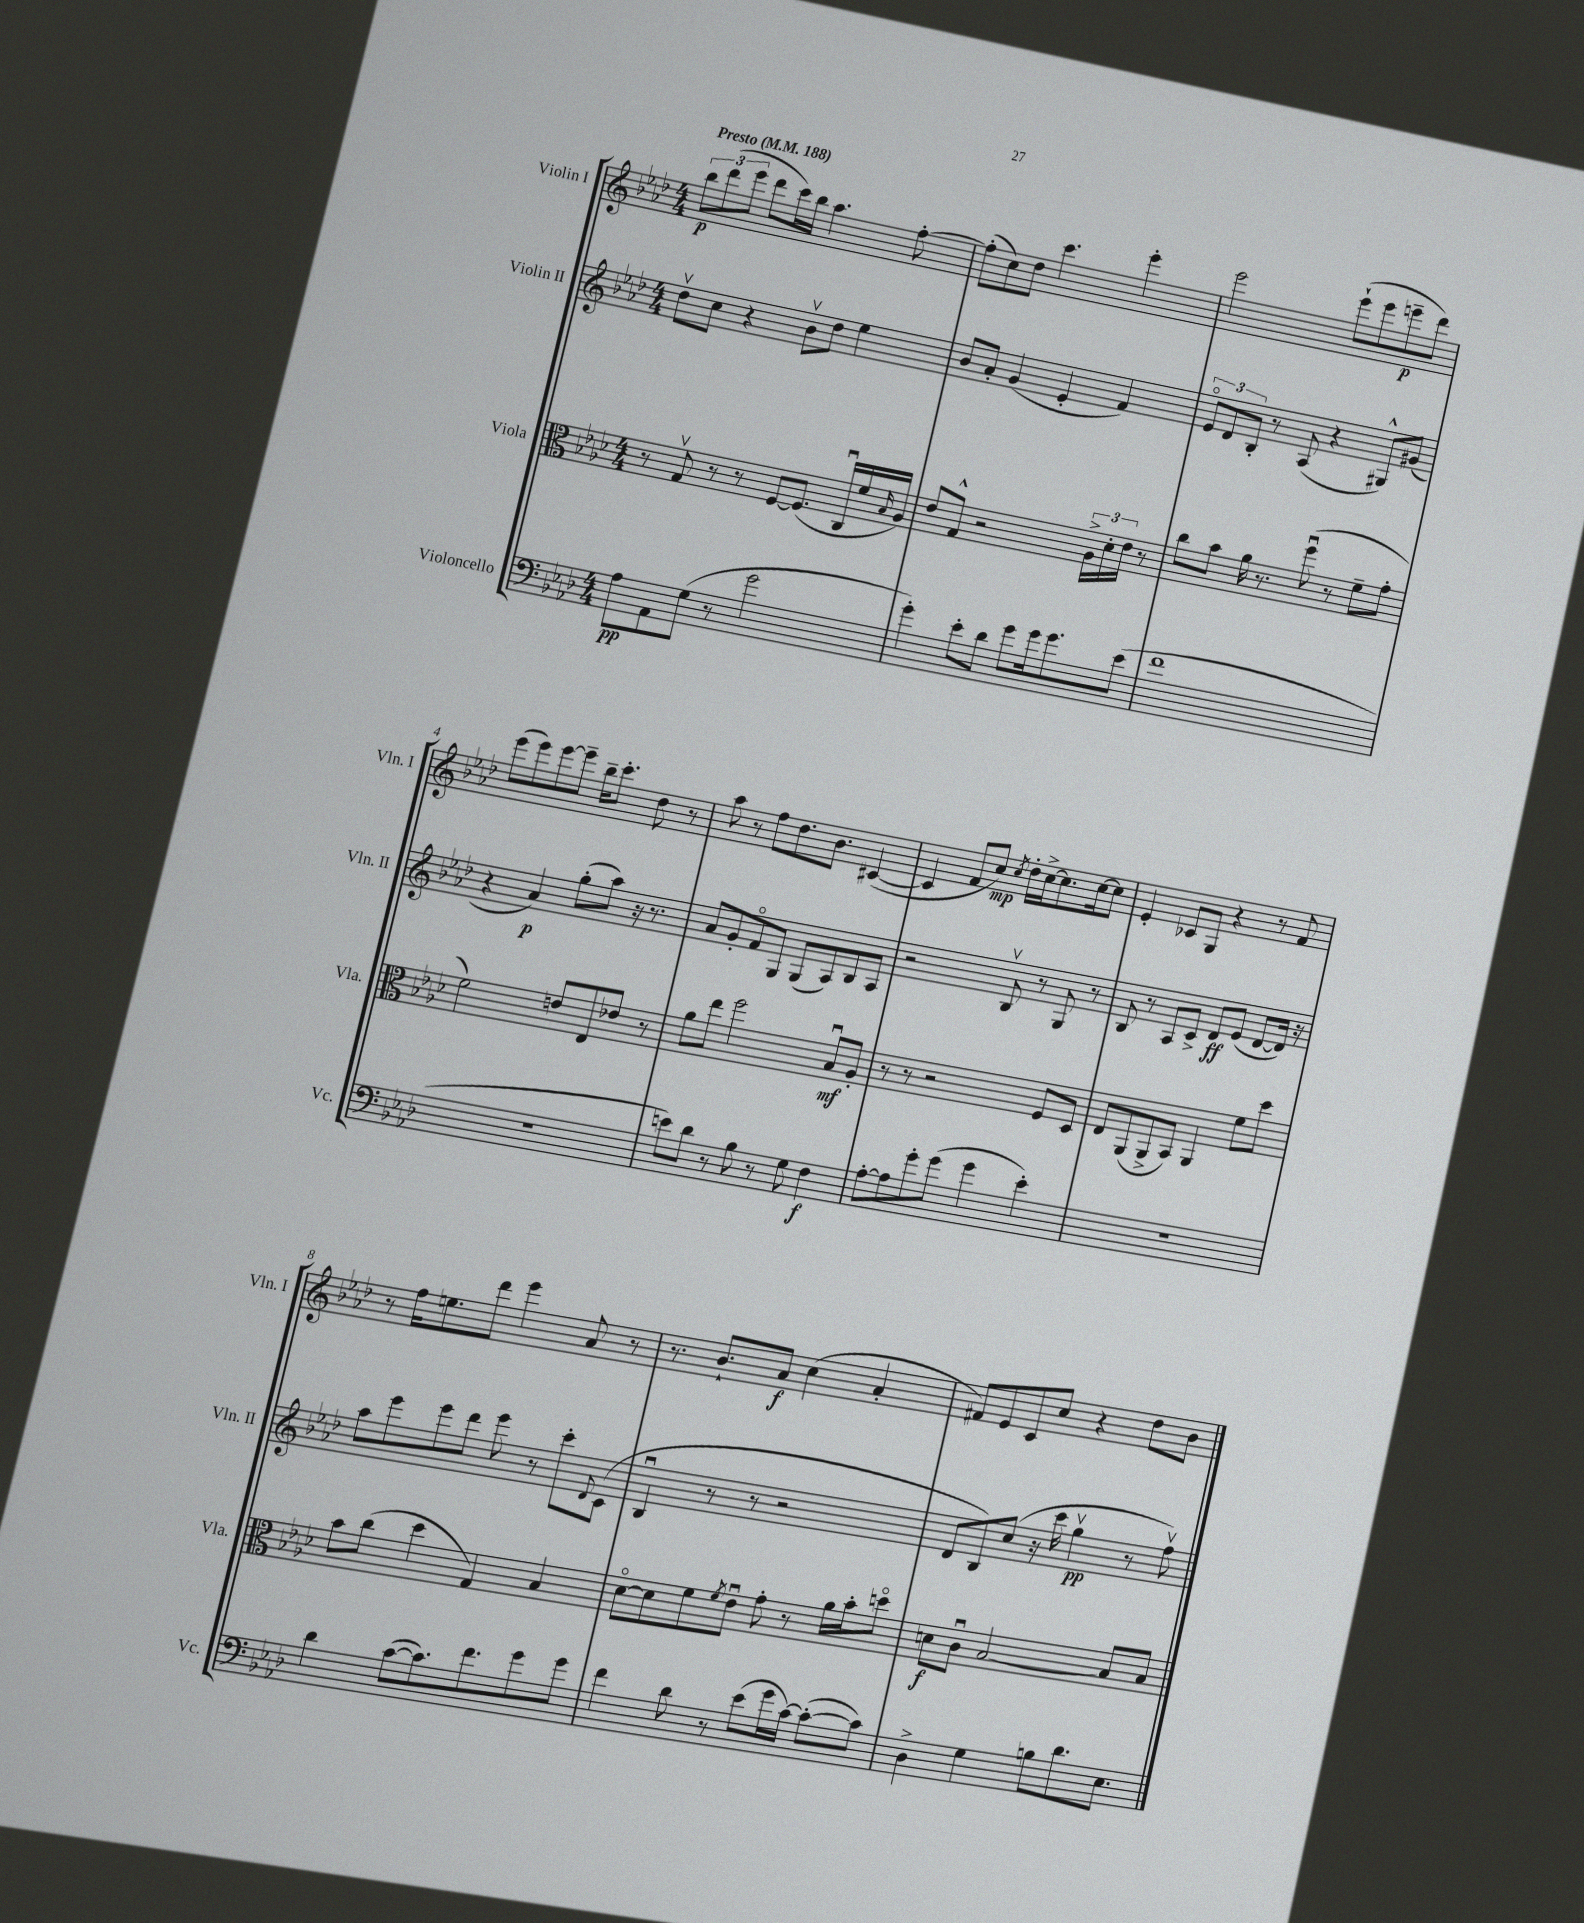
<<
\new StaffGroup <<
\new Staff = "s0" \with { instrumentName = "Violin I" shortInstrumentName = "Vln. I" } {
    \clef treble \key aes \major \numericTimeSignature \time 4/4 \tempo "Presto" 4 = 188
    \tuplet 3/2 { bes''8\p des'''8( ees'''8 } des'''8 c'''16) bes''16 aes''4. f''8~-. |
    f''8-.( c''8) des''8 c'''4. ees'''4-. |
    ees'''2 ees'''8-!( ees'''8 e'''8--\p des'''8) |
    ees'''8( ees'''8) ees'''8~ ees'''8-- bes''16-- c'''8.-. des''8 r8 |
    aes''8 r8 f''8 des''8. bes'8. cis'4~( |
    cis'4 f'8 c''8\mp) \acciaccatura { c''8 } des''16-. c''16~-> c''8. c''16~ c''8 |
    ees'4-. ces'8 g8 r4 r8 f'8 |
    r8 f''16 e''8. des'''8 ees'''4 aes'8 r8 |
    r8. bes'8.-! aes'8\f c''4( aes'4-. |
    fis'8) ees'8 c'8 c''8 r4 des''8 bes'8 \bar "|." |
}
\new Staff = "s1" \with { instrumentName = "Violin II" shortInstrumentName = "Vln. II" } {
    \clef treble \key aes \major \numericTimeSignature \time 4/4
    des''8\upbow c''8 r4 bes'8\upbow des''8 ees''4 |
    bes'8 aes'8-. g'4( ees'4-. f'4) |
    \tuplet 3/2 { ees'8\flageolet des'8 bes8-. } r8 aes8( r4 gis8-^) gis'8( |
    r4 aes'4\p) g''8-.( aes''8) r16 r8. |
    aes'8 g'8-. f'8\flageolet g8 g8( aes8) bes8 aes8 |
    r2 bes8\upbow r8 g8 r8 |
    bes8 r8 aes8 c'8-> des'8\ff ees'8( des'8~ des'16) r16 |
    aes''8 ees'''8 ees'''8 des'''8 ees'''8 r8 c'''8-. \appoggiatura { des'8 } c'8( |
    bes4\downbow r8 r8 r2 |
    des'8 bes8) c''8( r16 c'''16 g''4\upbow\pp r8 f''8\upbow) \bar "|." |
}
\new Staff = "s2" \with { instrumentName = "Viola" shortInstrumentName = "Vla." } {
    \clef alto \key aes \major \numericTimeSignature \time 4/4
    r8 g8\upbow r8 r8 f8~ f8.( c16\downbow f'16 \grace { bes16 } aes16) |
    ees'8 g8-^ r2 \tuplet 3/2 { aes16-> des'16-. ees'16 } r8 |
    c''8 bes'8 aes'16 r8. f''8\downbow( r8 f'8-- g'8-. |
    f'2) e'8 ees8 ees'8 r8 |
    aes'8 ees''8 f''2 bes8\downbow\mf aes8-. |
    r8 r8 r2 f8 des8 |
    ees8 aes,8( aes,8-> bes,8) aes,4 f'8 des''8 |
    bes'8 c''8( des''4 g4) bes4 |
    des'8~\flageolet des'8 f'8 \acciaccatura { f'8 } ees'8\downbow g'8-. r8 aes'16 bes'16-. d''8\flageolet |
    d'8\f c'8\downbow bes2~ bes8 bes8 \bar "|." |
}
\new Staff = "s3" \with { instrumentName = "Violoncello" shortInstrumentName = "Vc." } {
    \clef bass \key aes \major \numericTimeSignature \time 4/4
    aes8\pp aes,8 g8( r8 g'2 |
    g'4-.) ees'8-. des'8 g'8 g'16 g'8. ees'8( |
    f'1 |
    R1 |
    e'8) des'8 r8 bes8 r8 g8 f4\f |
    aes8~-. aes8 g'8-. g'8( g'4 ees'4-.) |
    r1 |
    des'4 c'8~( c'8.) f'8. g'8 g'8 |
    f'4 des'8 r8 ees'8( g'16 c'16~) c'8~-.( c'8) |
    des4-> g4 b8 des'8. ees8. \bar "|." |
}
>>
>>
